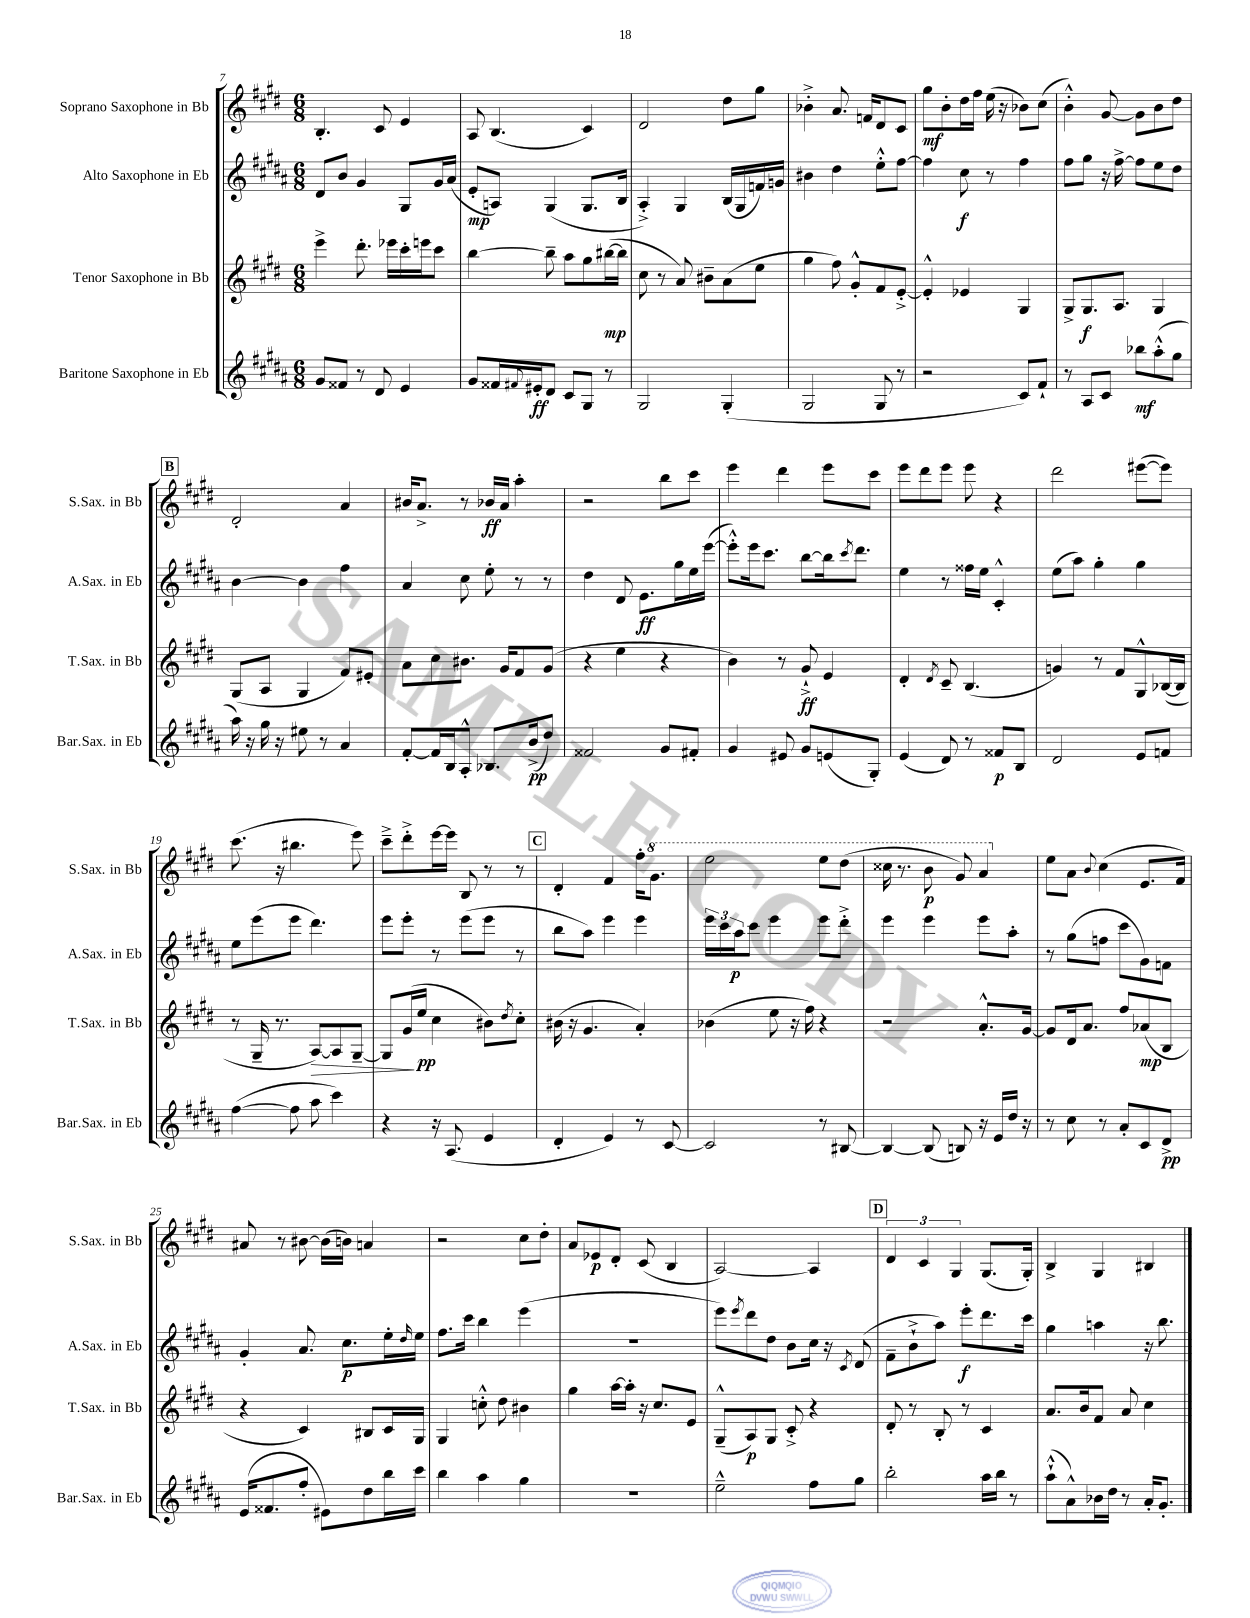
<<
\new StaffGroup <<
\new Staff = "s0" \with { instrumentName = "Soprano Saxophone in Bb" shortInstrumentName = "S.Sax. in Bb" } {
    \clef treble \key e \major \numericTimeSignature \time 6/8
    b4.-. cis'8 e'4 |
    a8 b4.( cis'4) |
    dis'2 dis''8 gis''8 |
    bes'4-.-> a'8. f'16 dis'8 cis'8 |
    gis''8\mf b'8-. dis''16 fis''16 e''16( r16 bes'8) cis''8( |
    b'4-.-^) gis'8~ gis'8 b'8 dis''8 |
    \mark \markup { \box "B" } dis'2-. a'4 |
    bis'16 a'8.-> r8 bes'16\ff a'16 a''4-. |
    r2 b''8 cis'''8 |
    e'''4 dis'''4 e'''8 cis'''8 |
    e'''8 dis'''8 e'''8 e'''8 r4 |
    dis'''2 eis'''8~( eis'''8) |
    cis'''8.( r16 bis''4. e'''8) |
    cis'''8---> dis'''8-.-> e'''16~ e'''16 b8 r8 r8 |
    \mark \markup { \box "C" } dis'4-. fis'4 fis''16-. \ottava #1 gis''8. |
    e'''2 e'''8 dis'''8( |
    cisis'''16 r8. b''8\p gis''8) a''4 \ottava #0 |
    e''8 a'8 \appoggiatura { b'8 } cis''4( e'8. fis'16) |
    ais'8 r8 bis'8~ bis'16( b'16) a'4 |
    r2 cis''8 dis''8-. |
    a'8 ees'8\p dis'8-. cis'8( b4 |
    a2~) a4 |
    \mark \markup { \box "D" } \tuplet 3/2 { dis'4 cis'4 gis4 } gis8.( gis16-.) |
    b4-> gis4 bis4 \bar "|." |
}
\new Staff = "s1" \with { instrumentName = "Alto Saxophone in Eb" shortInstrumentName = "A.Sax. in Eb" } {
    \clef treble \key b \major \numericTimeSignature \time 6/8
    dis'8 b'8 gis'4 gis8 gis'16 ais'16( |
    e'8-.\mp a8) gis4( gis8. b16 |
    ais4-.->) gis4 b16( gis16 f'16) g'16 |
    bis'4 dis''4 e''8-.-^ fis''8~ |
    fis''4 cis''8\f r8 fis''4 |
    fis''8 gis''8 r16 fis''16~-> fis''8 e''8 dis''8 |
    \mark \markup { \box "B" } b'4~ b'4 fis''4 |
    ais'4 cis''8 e''8-. r8 r8 |
    dis''4 dis'8 e'8.\ff gis''16 e''16 e'''16~( |
    e'''8-.-^) e'''16 cis'''8. b''8~ b''16 \acciaccatura { cis'''8 } dis'''8. |
    e''4 r8 fisis''16 e''16 cis'4-.-^ |
    e''8( ais''8) gis''4-. gis''4 |
    e''8 e'''8( e'''8 dis'''4.) |
    e'''8 e'''8-. r8 e'''8( e'''8 r8 |
    \mark \markup { \box "C" } b''8 ais''8) e'''4 e'''4 |
    \tuplet 3/2 { e'''16 cis'''16 ais''16\p } cis'''8 e'''4 e'''8 dis'''8-.-> |
    e'''4 e'''4 e'''8 ais''8-. |
    r8 gis''8( f''8 cis'''8 gis'8) f'8 |
    gis'4-. ais'8. cis''8.\p e''16-. \grace { dis''16 } e''16 |
    fis''8. cis'''16 b''4 e'''4( |
    R2. |
    e'''8) \acciaccatura { e'''8 } dis'''8 dis''8 b'8 cis''16 r16 \acciaccatura { cis'8 } dis'8( |
    \mark \markup { \box "D" } fis'8-- b'8-!-> ais''8) e'''8-.\f dis'''8. cis'''16 |
    gis''4 a''4 r16 b''8. \bar "|." |
}
\new Staff = "s2" \with { instrumentName = "Tenor Saxophone in Bb" shortInstrumentName = "T.Sax. in Bb" } {
    \clef treble \key e \major \numericTimeSignature \time 6/8
    e'''4-> dis'''8.-. ees'''16 cis'''16-. e'''16 cis'''8 |
    b''4~ b''8-- a''8 gis''8 bis''16~\mp( bis''16 |
    cis''8 r8 a'8) bis'8-- a'8( e''8 |
    gis''4 fis''8) gis'8-.-^ fis'8 e'8~-.-> |
    e'4-.-^ ees'4 gis4 |
    gis8-> gis8.\f a8. gis4 |
    \mark \markup { \box "B" } gis8( a8 gis4 fis'8) eis'8-. |
    a'8 cis''8 bis'8. gis'16 fis'8 gis'8( |
    r4 e''4 r4 |
    b'4) r8 gis'8-!->\ff e'4 |
    dis'4-. \acciaccatura { dis'8 } cis'8-- b4.( |
    g'4) r8 fis'8 gis8-^ bes16~( bes16 |
    r8 gis16-- r8. a8~\>) a8 gis8~-- |
    gis8 gis'16\!( e''16\pp cis''4 bis'8) \acciaccatura { dis''8 } cis''8-. |
    \mark \markup { \box "C" } bis'16( r16 gis'4. a'4-.) |
    bes'4( e''8 r16 fis''16) r4 |
    r2 a'8.-.-^ gis'16~ |
    gis'8 dis'16 a'8. fis''8 aes'8\mp( b8 |
    r4 cis'4) bis8 cis'16 gis16 |
    gis4 c''8-.-^ dis''8 bis'4 |
    gis''4 a''16~ a''16-. r16 cis''8. e'8 |
    gis8---^( a8\p) gis8 cis'8-.-> r4 |
    \mark \markup { \box "D" } dis'8-. r8 b8-. r8 cis'4 |
    a'8. b'16 fis'8 a'8 cis''4 \bar "|." |
}
\new Staff = "s3" \with { instrumentName = "Baritone Saxophone in Eb" shortInstrumentName = "Bar.Sax. in Eb" } {
    \clef treble \key b \major \numericTimeSignature \time 6/8
    gis'8 fisis'8 r8 dis'8 e'4 |
    gis'8 fisis'16 \appoggiatura { fis'8 } eis'16-.\ff dis'8 cis'8 gis8 r8 |
    gis2 gis4-.( |
    gis2 gis8 r8 |
    r2 cis'8) fis'8-! |
    r8 ais8 cis'8 bes''8\mf ais''8-.-^( gis''8 |
    \mark \markup { \box "B" } ais''16) r16 gis''16 r16 eis''8 r8 ais'4 |
    fis'8~-. fis'16 b16 ais8-.-^ bes8. b'16->\pp( dis''8) |
    fisis'2 gis'8 fis'8-. |
    gis'4 eis'8 gis'8 e'8( gis8-.) |
    e'4( dis'8) r8 fisis'8\p b8 |
    dis'2 e'8 f'8 |
    fis''4~( fis''8 ais''8 cis'''4) |
    r4 r16 ais8.( e'4 |
    \mark \markup { \box "C" } dis'4-. e'4) r8 cis'8~ |
    cis'2 r8 bis8~ |
    bis4~ bis8( b8) r16 e'16 dis''16 r16 |
    r8 cis''8 r8 ais'8-. cis'8 dis'8->\pp |
    e'16( fisis'8. fis''8-. eis'8) dis''8 b''16 cis'''16 |
    b''4 ais''4 gis''4 |
    R2. |
    e''2---^ fis''8 gis''8 |
    \mark \markup { \box "D" } b''2-. ais''16 b''16 r8 |
    ais''8-!-^( ais'8-^) bes'16 dis''16 r8 ais'16-. gis'8.-. \bar "|." |
}
>>
>>
\layout { \context { \Score currentBarNumber = #7 } }
